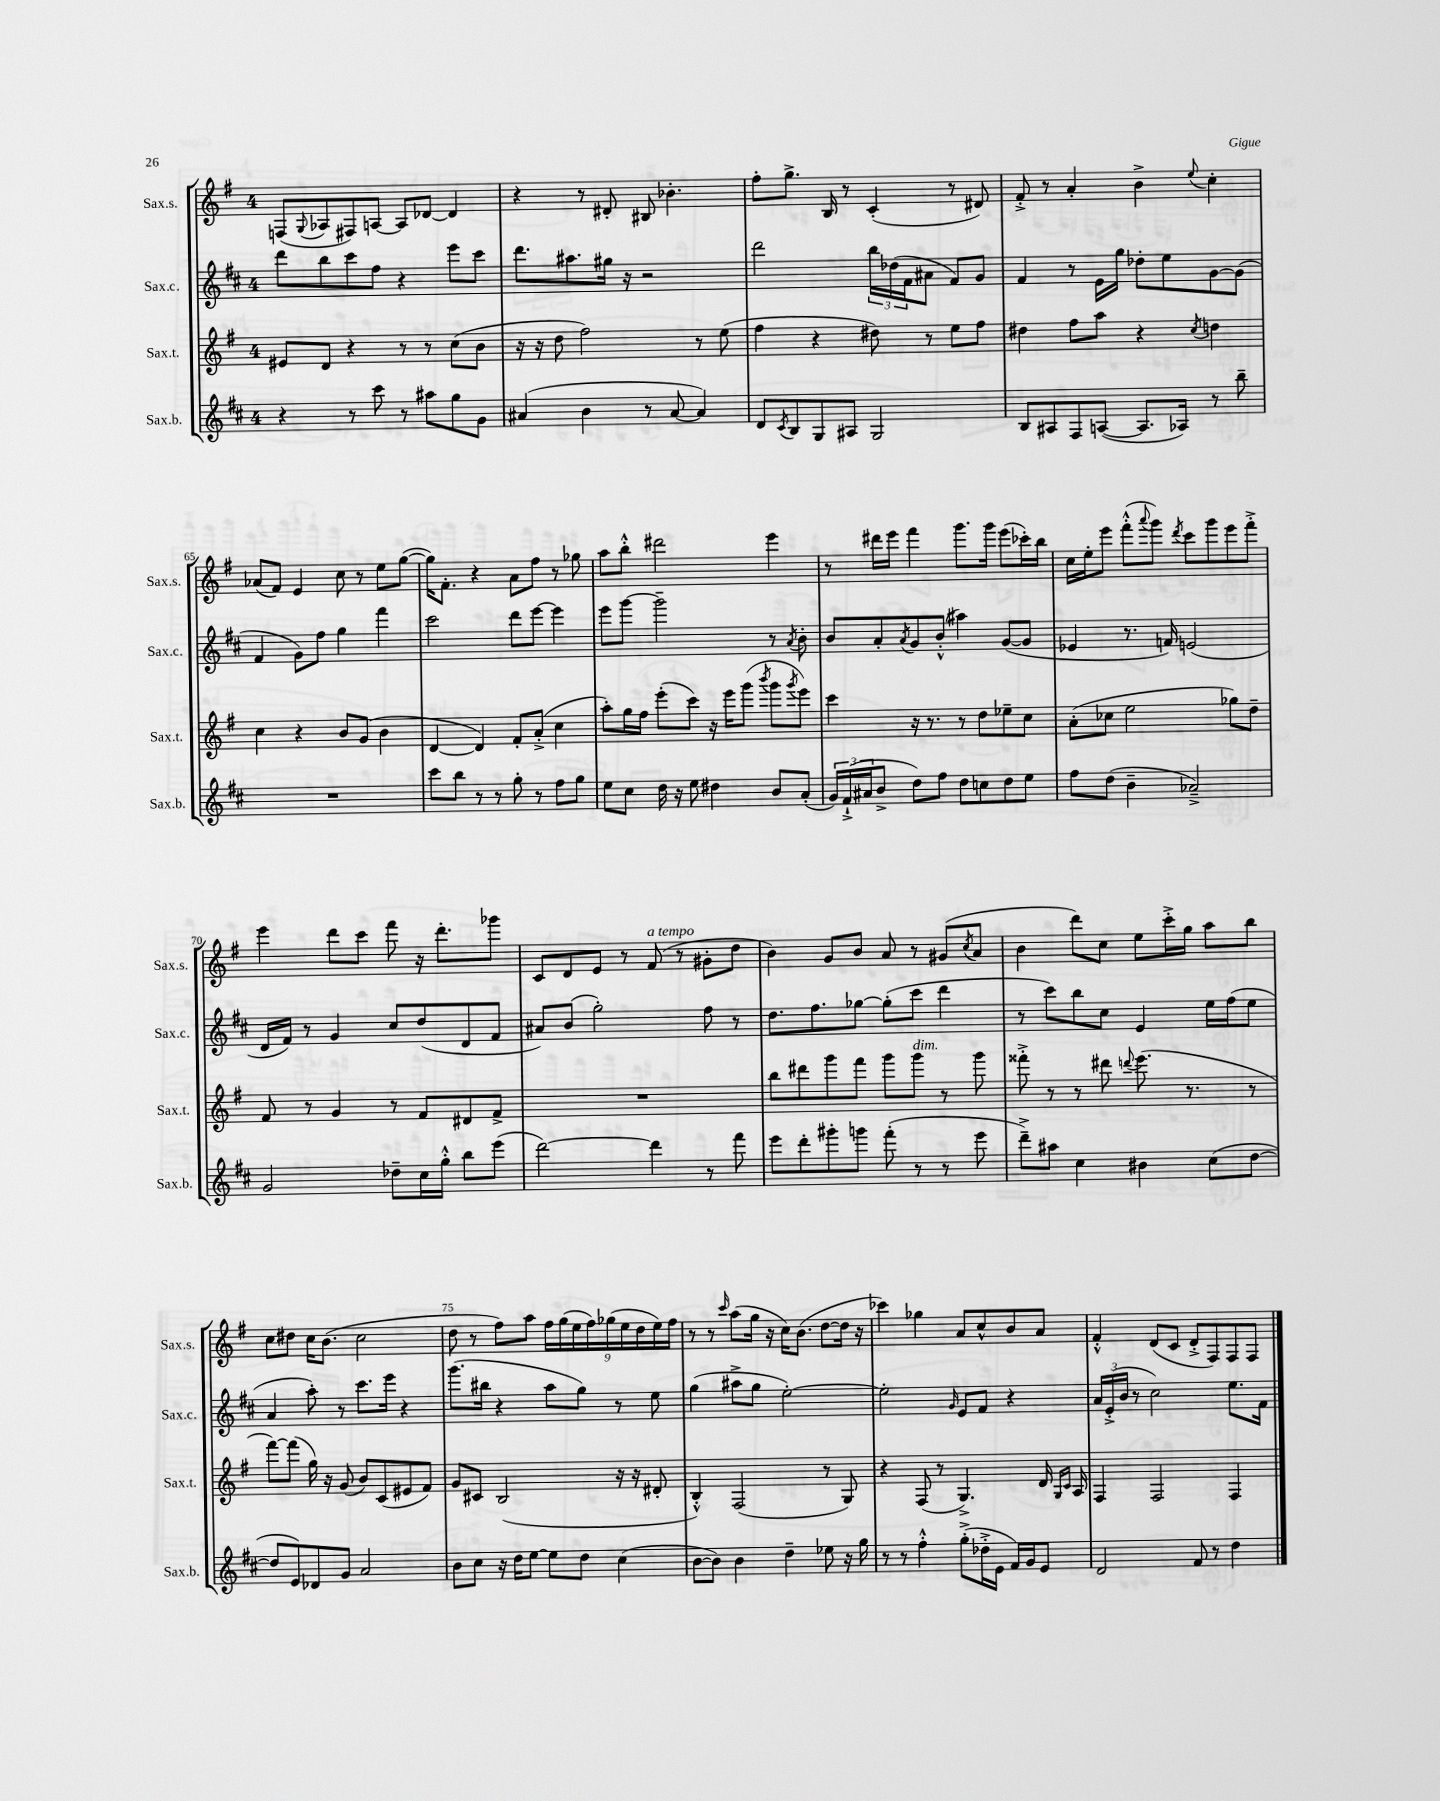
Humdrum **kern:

**kern	**kern	**kern	**kern
*part4	*part3	*part2	*part1
*staff4	*staff3	*staff2	*staff1
*I"Sax.b.	*I"Sax.t.	*I"Sax.c.	*I"Sax.s.
*I'Sax.b.	*I'Sax.t.	*I'Sax.c.	*I'Sax.s.
*clefG2	*clefG2	*clefG2	*clefG2
*k[f#c#]	*k[f#]	*k[f#c#]	*k[f#]
*M4/4	*M4/4	*M4/4	*M4/4
=61	=61	=61	=61
4r	8e#X/L	8ddd\L	(8Fn/L
.	.	.	8qqG/
.	8d/J	8bb\	8A-X/
8r	4r	8ccc#\	8F#X/)
8ccc#\	.	8ff#\J	[8An/J
8r	8r	4r	8A/L]
8aa#X\L	8r	.	[8d-X/J
8gg\	(8cc\L	8eee\L	4d-/]
8g\J	8b\J	8ccc#\J	.
=62	=62	=62	=62
(4a#X/	16r	8.ddd\L	4r
.	16r	.	.
.	8dd\	.	.
.	.	8.aa#X\	.
4b\	2ff#\)	.	8r
.	.	16gg#X\Jk	8d#X'/
.	.	16r	.
8r	.	2r	8B#X/
[8a#/	.	.	4.b-X'\
4a#/])	8r	.	.
.	(8ee\	.	.
=63	=63	=63	=63
8d/L	4ff#\	2ddd\	8ff#'\L
8qc#/	.	.	.
8B/	.	.	8.gg^\J
8G/	4r	.	.
.	.	.	16B/
8A#X/J	.	.	8r
2G/	8dd#X\)	24bb\LL	(4c'/
.	.	(24dd-X\	.
.	.	24f#\J	.
.	8r	8a#X\J	.
.	8ee\L	8f#/L)	8r
.	8ff#\J	8g/J	8d#X/)
=64	=64	=64	=64
8B/L	4dd#X\	4f#/	8f#'^/
8A#X/	.	.	8r
8F#/	8ff#\L	8r	4a'/
([8An/J	8aa\J	16e\LL	.
.	.	16gg\JJ	.
8.A/L]	4r	8dd-X'\L	4b^\
.	.	8ee\	.
16A-X/Jk)	.	.	.
.	8qcc/	.	8qqee/
8r	4ddn\	[8g\	4cc'\
8bb~\	.	(8g\J]	.
!!LO:LB:g=z
=65	=65	=65	=65
1r	4cc\	4f#/	(8a-X/L
.	.	.	8f#/J)
.	4r	8g\L)	4e/
.	.	8ff#\J	.
.	8b/L	4gg\	8cc\
.	(8g/J	.	8r
.	4b\	4fff#\	8ee\L
.	.	.	([8gg\J
=66	=66	=66	=66
8ccc#\L	[4d/	2ccc#\	16gg\KL])
.	.	.	8.f#'\J
8bb\J	.	.	.
8r	4d/])	.	4r
8r	.	.	.
8gg'\	8f#'/L	8ddd\L	8a\L
8r	(8a'^/J	[8eee\J	8ff#\J
8ff#\L	4cc\	4eee\]	8r
8gg\J	.	.	8gg-X\
=67	=67	=67	=67
8ee\L	8aa'\L)	8eee\L	8aa\L
8cc#\J	16gg\L	[8ggg\J	8bb'^^\J
.	16ff#\JJ	.	.
16dd\	(8eee'\L	2ggg~\]	2ddd#X\
16r	.	.	.
8ee\	8ccc\J)	.	.
4dd#X\	16r	.	.
.	16eee\KL	.	.
.	(8ggg\J	.	.
.	8qbbb/	.	.
8b/L	8ggg\L	8r	4eee\
.	8qggg/	8qa/	.
(8a'/J	8eee\J)	8b'\	.
=68	=68	=68	=68
24g/LL)	4ccc\	8b/L	8r
(24f#`^/	.	.	.
24a#X/J	.	.	.
8b^/J	.	8a'/	16ddd#X\LL
.	.	.	16eee\JJ
.	.	8qa/	.
8dd\L)	16r	8g/	4fff#\
.	8.r	.	.
8ff#\J	.	(8b'^^/J	.
8dd\L	8r	4aa#X\)	8.ggg\L
8ccn\	8dd\L	.	.
.	.	.	16ggg\Jk
8dd\	8ee-X~\	([8g/L	(8eee\L
8ee\J	8cc\J	8g/J]	16ccc-X'\L)
.	.	.	16bb\JJ
=69	=69	=69	=69
8ff#\L	(8a'\L	4e-X/	16cc\LL
.	.	.	16ee'\J
(8dd\J	8cc-X\J	.	8eee\J
4b~\	2ee\	8.r	(8fff#'^^\L
.	.	.	8qqaaa/
.	.	.	8ggg\J)
.	.	16fn/)	.
.	.	.	8qddd/
2a-X~^/)	.	(2en/	8ccc\L
.	.	.	8ggg\
.	8gg-X\L)	.	8eee\
.	8dd~\J	.	8fff#'^\J
!!LO:LB:g=z
=70	=70	=70	=70
2g/	8f#/	16d/LL	4eee\
.	.	16f#/JJ)	.
.	8r	8r	.
.	4g/	4g/	8ddd\L
.	.	.	8ccc\J
8dd-X~\L	8r	8cc#/L	8fff#\
16cc#\L	8f#/L	(8dd/	16r
16gg'^^\JJ	.	.	8.ddd'\L
8bb\L	8d#X/	8d/	.
(8eee\J	8f#^/J	8f#/J	8ggg-X\J
=71	=71	=71	=71
[2ddd\)	1r	8a#X/L)	8c/L
.	.	(8b/J	8d/
.	.	2gg'\)	8e/J
.	.	.	8r
!	!	!	!LO:TX:a:i:t=a tempo
4ddd\]	.	.	(8f#/
.	.	.	8r
8r	.	8ff#\	8g#X'\L
8fff#\	.	8r	8dd\J
=72	=72	=72	=72
8eee\L	8bb\L	8.dd\L	4b\)
8ddd'\	8ddd#X\	.	.
.	.	8.ff#\	.
8ggg#X'\	8ggg\	.	8g/L
8gggn\J	8fff#\J	[8gg-X\J	8b/J
(8fff#'\	8ggg\L	(8gg-'\L]	8a/
!	!LO:TX:a:i:t=dim.	!	!
8r	8ggg\J	8ccc#\J	8r
8r	8r	4ddd\	(8g#X/L
.	.	.	8qcc/
8eee\	8ggg\	.	8a/J
=73	=73	=73	=73
8ddd~^\L)	8fff##X'^\	8r	4b\
8aa#X\J	8r	8ccc#\L)	.
4cc#\	8r	8bb\	8ddd\L)
.	8ddd#X\	8cc#\J	8cc\J
.	8qqdddn/	.	.
4b#X\	(8.eee\	4e/	8ee\L
.	.	.	16ccc'^\L
.	8.r	.	16gg\JJ
(8cc#\L	.	16ee\LL	8aa\L
.	.	(16ff#\J	.
[8dd\J	8r	8ee\J	8bb\J
!!LO:LB:g=z
=74	=74	=74	=74
8dd/L]	[8fff#\L)	4a/	8cc\L
8e/)	(8fff#\J]	.	8dd#X\J
8d-X/	16gg\)	8aa'\)	16cc\KL
.	16r	.	(8.b\J
8g/J	(8g/	8r	.
2a/	8b/L)	8.ccc#\L	2cc\
.	(8c/	.	.
.	.	16eee\Jk	.
.	8e#X/	4r	.
.	8f#/J)	.	.
=75	=75	=75	=75
8b\L	8g/L	(8.ggg\L	8dd\
8cc#\J	8c#X/J	.	8r
.	.	16bb#X\Jk	.
16r	(2B/	4r	8ff#\L)
16dd\KL	.	.	.
[8ee\J	.	.	8aa\J
8ee\L]	.	8aa\L	18ff#\LL
.	.	.	(18gg\
.	.	.	18ee\
8dd\J	.	8gg\J)	.
.	.	.	18ff#\)
.	.	.	(18gg-X\
(4cc#\	16r	8r	.
.	.	.	18ee\
.	16r	.	.
.	.	.	18dd\
.	8d#X'/	8ee\	.
.	.	.	18ee\)
.	.	.	18ff#\JJ
=76	=76	=76	=76
[8b\L	4B'^^/)	(4gg\	8r
8b\J])	.	.	8r
.	.	.	16qqccc/
4b\	(2F#/	8aa#X^\L	(8aa\L
.	.	8gg\J	16gg\Jk
.	.	.	16r
4dd~\	.	[2ee'\)	16cc\KL)
.	.	.	(8.b\J
8ee-X\	8r	.	[8dd\L
16r	8G/)	.	16dd\Jk]
16gg\	.	.	16r
=77	=77	=77	=77
8r	4r	2ee'\]	4ccc-X\)
8r	.	.	.
4ff#'^^\	(8F#/	.	4gg-X\
.	8r	.	.
.	.	16qqg/	.
(8gg'^\L	4.G^/)	8e/L	8a/L
16dd-X'^\L	.	8f#/J	8cc^^/
16e\JJ	.	.	.
16f#/LL)	.	4r	8b/
16g/J	.	.	.
8e/J	16d/	.	8a/J
.	16qqG/LL	.	.
.	16qqc/JJ	.	.
.	16A/	.	.
=78	=78	=78	=78
2d/	4F#/	24a/LL	4f#'^^/
.	.	(24e'^/	.
.	.	24b/JJ	.
.	.	8r	.
.	2F#/	2cc#\)	(8d/L
.	.	.	8c/J
8f#/	.	.	8d'^/L
8r	.	.	8F#/)
4dd\	4F#/	8.ee\L	8F#/
.	.	.	8F#/J
.	.	16f#\Jk	.
==	==	==	==
*-	*-	*-	*-
